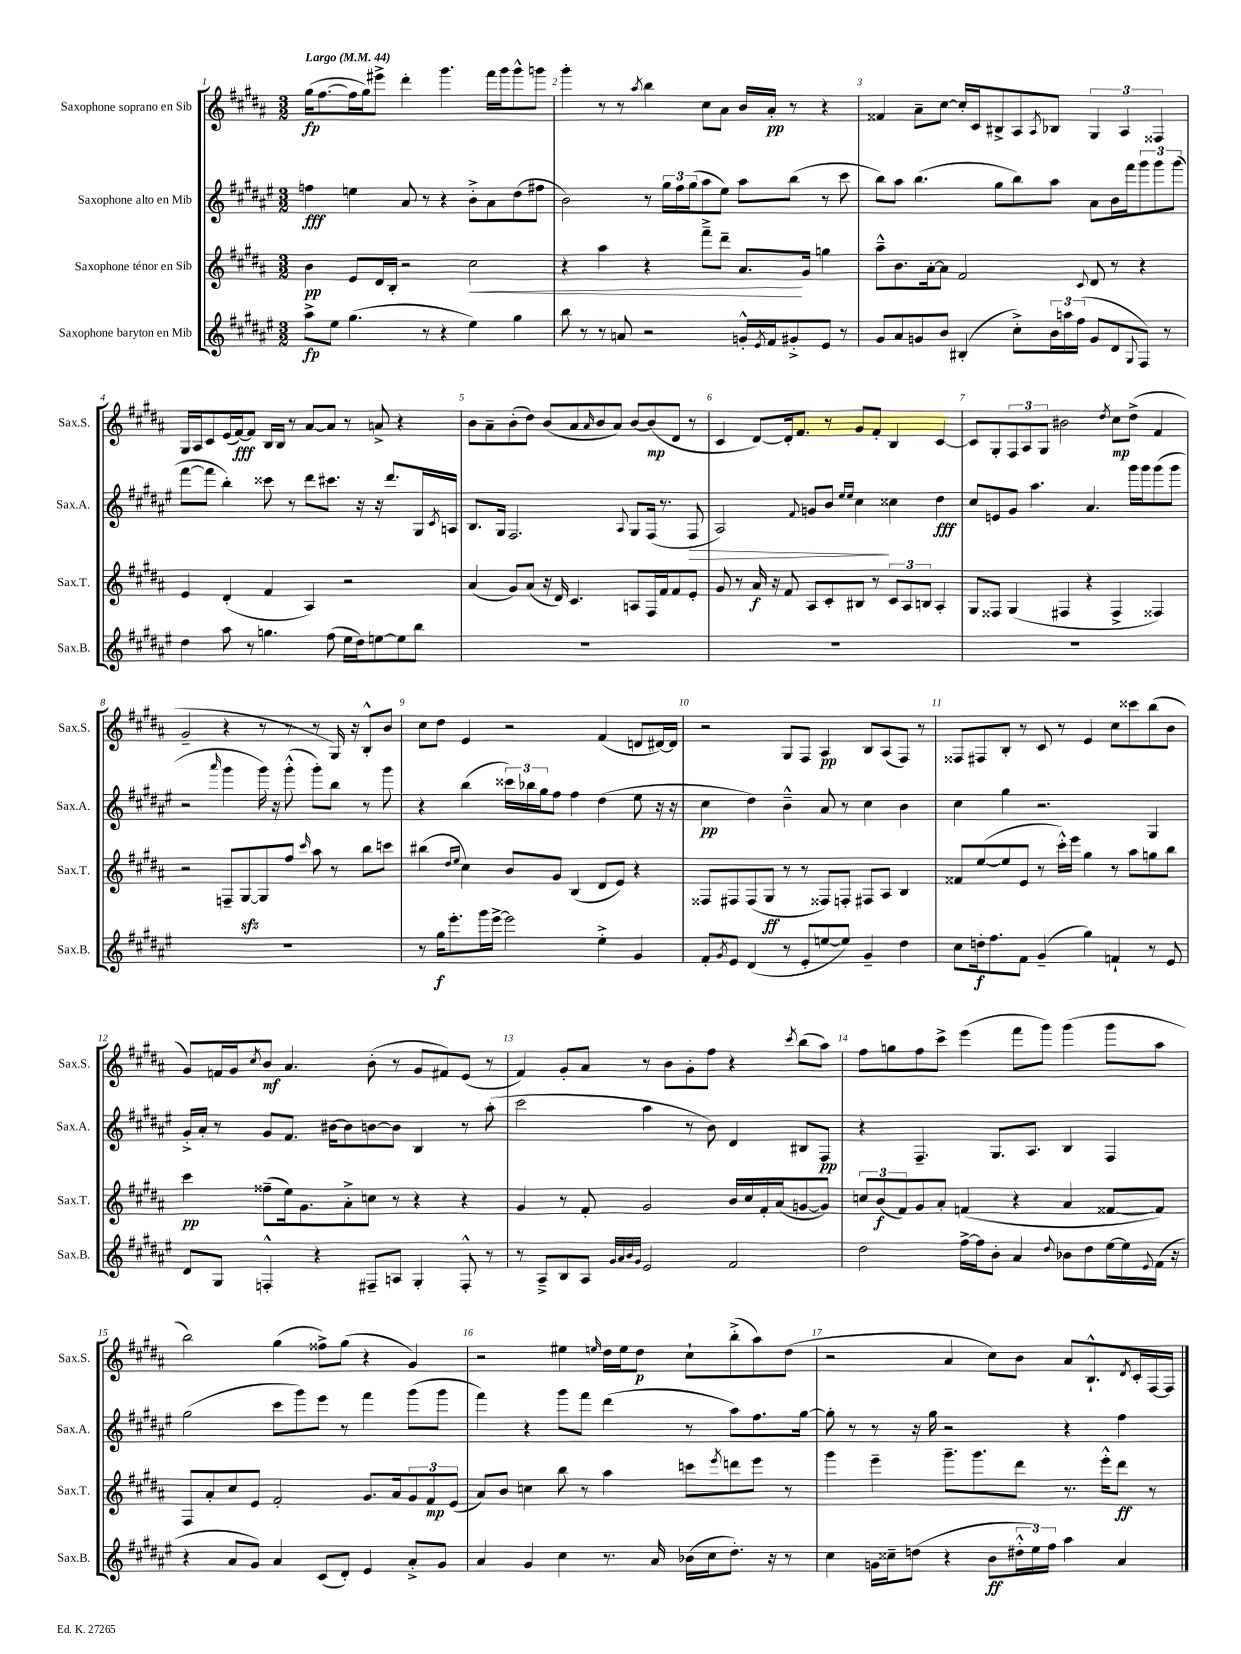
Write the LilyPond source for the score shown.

<<
\new StaffGroup <<
\new Staff = "s0" \with { instrumentName = "Saxophone soprano en Sib" shortInstrumentName = "Sax.S." } {
    \clef treble \key b \major \numericTimeSignature \time 3/2 \tempo "Largo" 4 = 44
    gis''16\fp( fis''8.~ fis''16 gis''16) eis'''8-> dis'''4-. gis'''4. fis'''16 gis'''16 gis'''8-^ g'''8 |
    gis'''4-. r8 r8 \acciaccatura { ais''8 } b''4 cis''8 ais'8 b'16 ais'16-.\pp r8 r4 |
    fisis'4 ais'8-- cis''8~ cis''16-. cis'16 bis8-> ais8 \acciaccatura { ais8 } bes8 \tuplet 3/2 { gis4 ais4 fisis4 } |
    gis16 ais16 cis'8 e'16( fis'16~\fff) fis'8 b16 b16 r8 ais'8~ ais'8 r8 a'8-> r4 |
    b'8 ais'8-- b'8-.( dis''8) b'8( ais'8 \grace { ais'16 } b'8 ais'8) b'8~ b'8\mp( dis'8 r8 |
    cis'4 dis'8~) dis'16-. fis'8. r8 gis'8 fis'8-. b4 cis'4~ |
    cis'8 gis8-. \tuplet 3/2 { fis8 ais8 gis8 } bis'2 \acciaccatura { dis''8 } cis''8\mp dis''8->( fis'4 |
    gis'2-- r4 r8 r8 r8 gis16) r16 b8-.-^ b'8 |
    cis''8 dis''8 e'4 r2 fis'4( d'8 dis'16~) dis'16 |
    r2 gis8 fis8 ais4\pp b8 ais8( fis8) r8 |
    fisis8 fis8 b8-. r8 cis'8 r8 e'4 cis''8 cisis'''8 b''8( b'8 |
    gis'8) f'16 gis'16 \acciaccatura { cis''8 } b'8\mf ais'4. b'8-.( r8 gis'8 fis'8) e'8( r8 |
    fis'4) gis'8-. ais'8 r8 b'8 gis'8-. fis''8 r4 \acciaccatura { cis'''8 } b''8( ais''8) |
    fis''8 g''8 fis''8 cis'''8-> e'''4( fis'''8 gis'''8) gis'''4( gis'''8 ais''8 |
    b''2) gis''4( fisis''8->) gis''8( r4 gis'4) |
    r2 eis''4 \grace { e''16 } dis''16 e''16 dis''8\p cis''8-! b''8-.->( ais''8) dis''8( |
    r2 ais'4 cis''8) b'8 ais'8 b8.-!-^ \acciaccatura { dis'8 } cis'16-. fis16~ fis16 \bar "|." |
}
\new Staff = "s1" \with { instrumentName = "Saxophone alto en Mib" shortInstrumentName = "Sax.A." } {
    \clef treble \key fis \major \numericTimeSignature \time 3/2
    f''4\fff e''4 ais'8 r8 r4 b'8-.-> ais'8 dis''8( fis''8 |
    b'2) r8 \tuplet 3/2 { gis''16 fis''16 gis''16( } ais''8 eis''8) ais''8 b''8( r8 cis'''8 |
    b''8) ais''8 b''4.( gis''8 b''8) ais''8 ais'8 b'16 fis'''16 \tuplet 3/2 { gis'''8 gis'''8 gis'''8( } |
    fis'''8~ fis'''8 b''4-.) cisis'''8 r8 dis'''8 cis'''8. r16 r16 dis'''8. gis16 \acciaccatura { cis'8 } a16 |
    b8. gis16 fis2. \appoggiatura { ais8 } gis8 fis16( r8. fis8\> |
    ais2) \appoggiatura { fis'8 } g'8 b'8 \grace { eis''16 eis''16 } cis''4\! cisis''4 dis''4\fff |
    cis''8 e'8 gis'8 ais''4. ais'4. gis'''16 gis'''16 gis'''8( gis'''8 |
    r2 \grace { ais'''16 } gis'''4 gis'''16) r16 gis'''8-.-^( gis'''8-.) b''8 r8 gis'''8 |
    r4 b''4( \tuplet 3/2 { cisis'''16) bes''16 gis''16 } fis''8 fis''4 dis''4( eis''8 r16 r16 |
    cis''4\pp dis''4) b'4---^ ais'8 r8 cis''4 b'4 |
    cis''4 gis''4 r2. gis4 |
    gis'16-.-> ais'16-. r8 gis'8 fis'8. bis'16~ bis'8 b'8~ b'8 b4 r8 ais''8-.( |
    cis'''2 ais''4 r8 b'8) dis'4 bis8 fis8\pp |
    r4 fis4.-- gis8. ais8. b4 fis4 |
    gis''2( cis'''8 gis'''8) eis'''8 r8 fis'''4 gis'''8( gis'''8 |
    fis'''4) r4 gis'''8 fis'''8 dis'''4( r8 ais''8) fis''8. gis''16~ |
    gis''8-. r8 r8 r16 gis''16 r2 r4 fis''4 \bar "|." |
}
\new Staff = "s2" \with { instrumentName = "Saxophone ténor en Sib" shortInstrumentName = "Sax.T." } {
    \clef treble \key b \major \numericTimeSignature \time 3/2
    b'4\pp e'8 dis'16 b16-. r2 cis''2\< |
    r4 ais''4 r4 fis'''8---> dis'''8-- ais'8.\! gis'16 g''4 |
    ais''8---^ b'8. ais'16~-. ais'8 fis'2 \appoggiatura { cis'8 } dis'8 r8 r4 |
    e'4 dis'4-.( fis'4 ais4) r2 |
    ais'4( gis'8) ais'8( r16 dis'16) cis'4. a8 fis16 fis'16 fis'8 e'8-. |
    gis'8 r8 ais'16\f r16 fis'8 ais8 cis'8-. bis8 r8 \tuplet 3/2 { cis'8 ais8 b8 } ais4-. |
    gis8 fisis8 gis4( fis4 r4 fis4-> fisis4) |
    r2 f8-- gis8~\sfz gis8 fis''8 \grace { cis'''16 } ais''8 r8 b''8 c'''8 |
    bis''4( \grace { dis''16 e''16 } cis''4) b'8 gis'8 b4( dis'8 e'8) r4 |
    fisis8 fis8 fis8( gis8\ff r8 r8 fisis8) f8-. fis8 ais8 b4 |
    fisis'8 e''8~( e''8 e'8 r8 cis'''16-.-^) e'''16 gis''4 r8 ais''8 g''8 b''8 |
    cis'''4\pp fisis''8--( e''16) gis'8. ais'8-.-> c''8 r8 r4 r4 |
    gis'4 r8 fis'8-. gis'2 b'16 cis''16 fis'16-. ais'16( g'8~ g'8) |
    \tuplet 3/2 { c''8 b'8\f( fis'8) } gis'8 ais'8-. f'4( r4 ais'4 fisis'8~ fisis'8) |
    fis8 ais'8-. cis''8 e'8 fis'2-. gis'8. ais'16 \tuplet 3/2 { gis'8 fis'8\mp e'8( } |
    ais'8) b'8 c''4 b''8 r8 ais''4 c'''8 \acciaccatura { e'''8 } d'''8 e'''8 r8 |
    gis'''4 e'''4-- gis'''8.-- gis'''8. dis'''8 r8. e'''16-.-^ dis'''8\ff r8 \bar "|." |
}
\new Staff = "s3" \with { instrumentName = "Saxophone baryton en Mib" shortInstrumentName = "Sax.B." } {
    \clef treble \key fis \major \numericTimeSignature \time 3/2
    ais''8->\fp eis''8 gis''4.( r8 r4 eis''4) gis''4 |
    b''8 r8 r8 a'8 r2 g'16-.-^ \acciaccatura { eis'8 } fis'16 gis'8-.-> eis'8 r8 |
    gis'8 ais'8 g'8 b'8 bis4-.( cis''8-.->) \tuplet 3/2 { b'16 a''16 fis''16( } g'8 dis'8 \appoggiatura { gis8 } fis8) r8 |
    dis''4 ais''8 r8 g''4. fis''8( eis''16 dis''16) e''8~ e''8 b''8 |
    R1. |
    R1. |
    R1. |
    R1. |
    r8 gis''16\f eis'''8.-. gis'''16 eis'''16~-> eis'''2 eis''4-.-> gis'4 |
    fis'8-. \acciaccatura { gis'8 } eis'8 dis'4( r8 eis'8-. e''8~ e''8) gis'4-- dis''4 |
    cis''8 d''16-.\f fis''8. fis'8 gis'4--( gis''4) f'4-! r8 eis'8 |
    dis'8 gis8 f4-.-^ r4 fis8-- a8 gis4-. fis8-.-^ r8 |
    r8 ais8---> b8 ais8 \grace { gis'32 ais'32 b'32 gis'32 } eis'2 fis'2 |
    dis''2 fis''16~-> fis''16 b'8-. ais'4 \appoggiatura { dis''8 } bes'8 dis''8 eis''16~ eis''16 \appoggiatura { eis'8 } fis'16( r16 |
    r4 ais'8 gis'8) ais'4 cis'8( dis'8-.) eis'4 ais'8-.-> gis'8 |
    ais'4 gis'4 cis''4 r8. ais'16 bes'16( cis''16 dis''8.-.) r16 r8 |
    cis''4 g'16 cisis''16-- d''8( r4 b'8\ff \tuplet 3/2 { dis''16-.-^ eis''16) fis''16 } ais''4 ais'4 \bar "|." |
}
>>
>>
\layout { \context { \Score \override BarNumber.break-visibility = ##(#f #t #t) barNumberVisibility = #all-bar-numbers-visible } }
